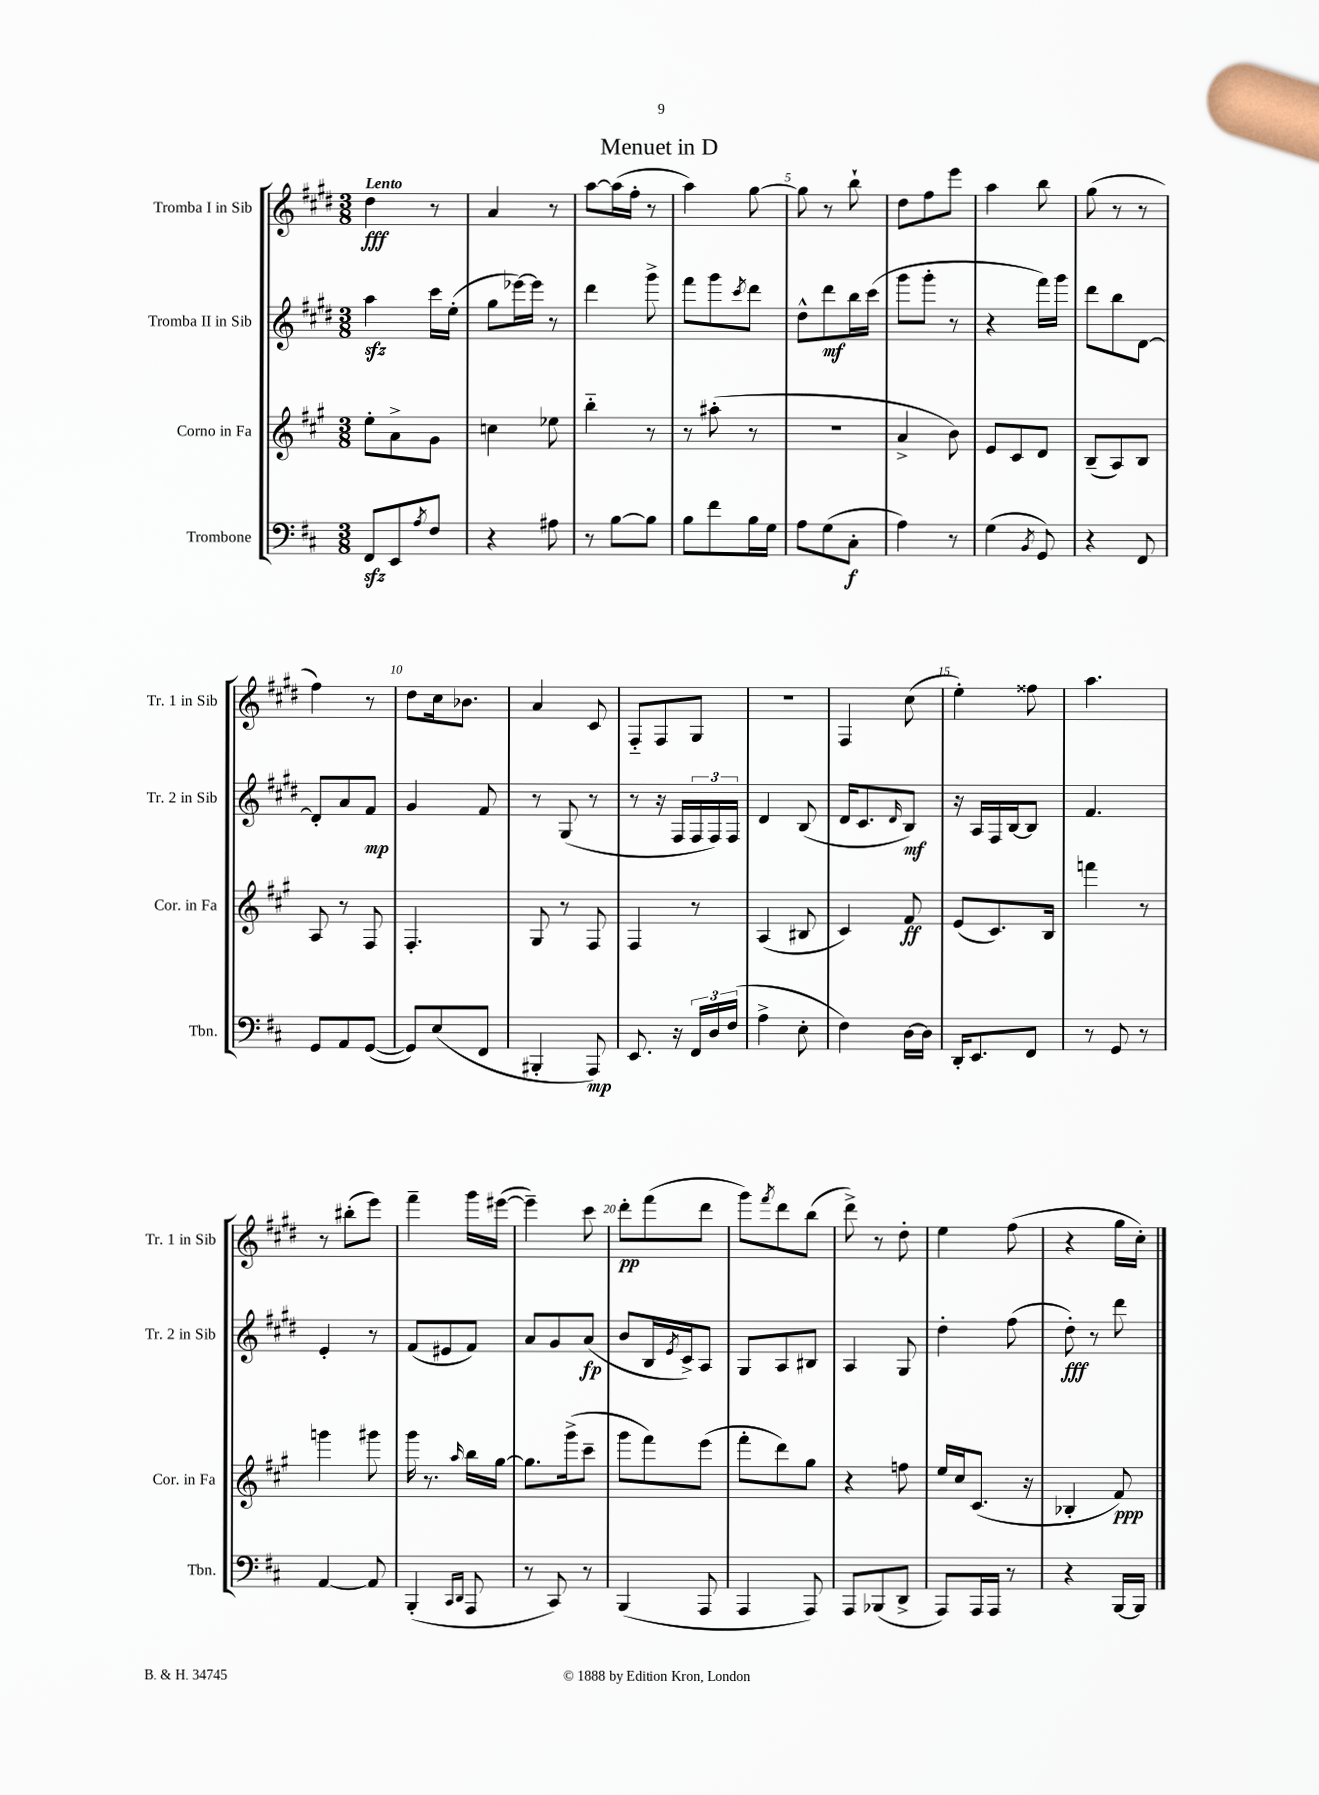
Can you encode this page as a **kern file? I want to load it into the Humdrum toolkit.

**kern	**dynam	**kern	**dynam	**kern	**dynam	**kern	**dynam
*part4	*part4	*part3	*part3	*part2	*part2	*part1	*part1
*staff4	*staff4	*staff3	*staff3	*staff2	*staff2	*staff1	*staff1
*I"Trombone	*	*I"Corno in Fa	*	*I"Tromba II in Sib	*	*I"Tromba I in Sib	*
*I'Tbn.	*	*I'Cor. in Fa	*	*I'Tr. 2 in Sib	*	*I'Tr. 1 in Sib	*
*clefF4	*	*clefG2	*	*clefG2	*	*clefG2	*
*k[f#c#]	*	*k[f#c#g#]	*	*k[f#c#g#d#]	*	*k[f#c#g#d#]	*
*M3/8	*	*M3/8	*	*M3/8	*	*M3/8	*
=1	=1	=1	=1	=1	=1	=1	=1
!	!	!	!	!	!	!LO:TX:a:B:t=Lento	!
8FF#zz/L	.	8ee'\L	.	4aazz\	.	4dd#\	fff
8EE/	.	8a^\	.	.	.	.	.
8qA/	.	.	.	.	.	.	.
8F#/J	.	8g#\J	.	16ccc#\LL	.	8r	.
.	.	.	.	(16ee'\JJ	.	.	.
=2	=2	=2	=2	=2	=2	=2	=2
4r	.	4ccn\	.	8gg#\L	.	4a/	.
.	.	.	.	[16eee-X\L)	.	.	.
.	.	.	.	16eee-\JJ]	.	.	.
8A#X\	.	8ee-X\	.	8r	.	8r	.
=3	=3	=3	=3	=3	=3	=3	=3
8r	.	4bb\	.	4ddd#\	.	[8aa\L	.
[8B\L	.	.	.	.	.	(16aa\L]	.
.	.	.	.	.	.	16ff#'\JJ	.
8B\J]	.	8r	.	8ggg#^\	.	8r	.
=4	=4	=4	=4	=4	=4	=4	=4
8B\L	.	8r	.	8fff#\L	.	4aa\)	.
8f#\	.	(8aa#X'\	.	8ggg#\	.	.	.
.	.	.	.	8qccc#/	.	.	.
16B\L	.	8r	.	8ddd#\J	.	[8gg#\	.
16G\JJ	.	.	.	.	.	.	.
=5	=5	=5	=5	=5	=5	=5	=5
8A\L	.	4.r	.	8dd#^^\L	.	8gg#\]	.
(8G\	.	.	.	8ddd#\	mf	8r	.
8C#'\J	f	.	.	16bb\L	.	8bb`\	.
.	.	.	.	(16ccc#\JJ	.	.	.
=6	=6	=6	=6	=6	=6	=6	=6
4A\)	.	4a^/	.	8ggg#\L	.	8dd#\L	.
.	.	.	.	8ggg#'\J	.	8ff#\	.
8r	.	8b\)	.	8r	.	8eee\J	.
=7	=7	=7	=7	=7	=7	=7	=7
(4G\	.	8e/L	.	4r	.	4aa\	.
.	.	8c#/	.	.	.	.	.
8qBB/	.	.	.	.	.	.	.
8GG/)	.	8d/J	.	16fff#\LL)	.	8bb\	.
.	.	.	.	16ggg#\JJ	.	.	.
=8	=8	=8	=8	=8	=8	=8	=8
4r	.	(8B~/L	.	8ddd#\L	.	(8gg#\	.
.	.	8A/)	.	8bb\	.	8r	.
8FF#/	.	8B/J	.	[8d#\J	.	8r	.
!!LO:LB:g=z
=9	=9	=9	=9	=9	=9	=9	=9
8GG/L	.	8A/	.	8d#'/L]	.	4ff#\)	.
8AA/	.	8r	.	8a/	.	.	.
([8GG/J	.	8F#/	.	8f#/J	mp	8r	.
=10	=10	=10	=10	=10	=10	=10	=10
8GG/L])	.	4.F#'/	.	4g#/	.	8dd#\L	.
(8E/	.	.	.	.	.	16cc#\k	.
.	.	.	.	.	.	8.b-X\J	.
8FF#/J	.	.	.	8f#/	.	.	.
=11	=11	=11	=11	=11	=11	=11	=11
4BBB#X'/	.	8G#/	.	8r	.	4a/	.
.	.	8r	.	(8G#/	.	.	.
8AAA/)	mp	8F#/	.	8r	.	8c#/	.
=12	=12	=12	=12	=12	=12	=12	=12
8.EE/	.	4F#/	.	8r	.	8F#/L	.
.	.	.	.	16r	.	8F#/	.
16r	.	.	.	16F#/LL	.	.	.
24FF#/LL	.	8r	.	24F#/	.	8G#/J	.
24D/	.	.	.	24F#/)	.	.	.
(24F#/JJ	.	.	.	24F#/JJ	.	.	.
=13	=13	=13	=13	=13	=13	=13	=13
4A^\	.	(4A/	.	4d#/	.	4.r	.
8E'\	.	8B#X/	.	(8B/	.	.	.
=14	=14	=14	=14	=14	=14	=14	=14
4F#\)	.	4c#/)	.	16d#/KL	.	4F#/	.
.	.	.	.	8.c#/	.	.	.
.	.	.	.	16qqd#/	.	.	.
[16D\LL	.	8f#/	ff	8B/J)	mf	(8cc#\	.
16D\JJ]	.	.	.	.	.	.	.
=15	=15	=15	=15	=15	=15	=15	=15
16DD'/KL	.	(8e/L	.	16r	.	4ee'\)	.
8.EE/	.	.	.	16A/LL	.	.	.
.	.	8.c#/)	.	16F#/	.	.	.
.	.	.	.	[16B/J	.	.	.
8FF#/J	.	.	.	8B/J]	.	8ff##X\	.
.	.	16B/Jk	.	.	.	.	.
=16	=16	=16	=16	=16	=16	=16	=16
8r	.	4fffn\	.	4.f#/	.	4.aa\	.
8GG/	.	.	.	.	.	.	.
8r	.	8r	.	.	.	.	.
!!LO:LB:g=z
=17	=17	=17	=17	=17	=17	=17	=17
[4AA/	.	4gggn\	.	4e'/	.	8r	.
.	.	.	.	.	.	(8bb#X'\L	.
8AA/]	.	8ggg#X\	.	8r	.	8eee\J)	.
=18	=18	=18	=18	=18	=18	=18	=18
(4BBB'/	.	16ggg#\	.	(8f#/L	.	4fff#~\	.
.	.	8.r	.	.	.	.	.
.	.	.	.	8e#X/	.	.	.
16qqCC#/LL	.	.	.	.	.	.	.
16qqDD/JJ	.	16qqaa/	.	.	.	.	.
8AAA/	.	16bb\LL	.	8f#/J)	.	16ggg#\LL	.
.	.	[16gg#\JJ	.	.	.	([16eee#X\JJ	.
=19	=19	=19	=19	=19	=19	=19	=19
8r	.	8.gg#\L]	.	8a/L	.	4eee#~\])	.
8CC#/)	.	.	.	8g#/	.	.	.
.	.	(16ggg#^\k	.	.	.	.	.
8r	.	8ccc#~\J	.	(8a/J	fp	8ccc#\	.
=20	=20	=20	=20	=20	=20	=20	=20
(4BBB/	.	8ggg#\L	.	8b/L	.	8ddd#'\L	pp
.	.	8fff#\)	.	16B/L	.	(8fff#\	.
.	.	.	.	8qe/	.	.	.
.	.	.	.	16c#^/J)	.	.	.
8AAA/	.	(8eee\J	.	8A/J	.	8ddd#\J	.
=21	=21	=21	=21	=21	=21	=21	=21
4AAA/	.	8fff#'\L	.	8G#/L	.	8ggg#\L)	.
.	.	.	.	.	.	8qfff#/	.
.	.	8ddd\)	.	8A/	.	8ddd#\	.
8AAA/)	.	8gg#\J	.	8B#X/J	.	(8bb\J	.
=22	=22	=22	=22	=22	=22	=22	=22
8AAA/L	.	4r	.	4A/	.	8ddd#^\)	.
(8BBB-X/	.	.	.	.	.	8r	.
8DD^/J	.	8ffn\	.	8G#/	.	8dd#'\	.
=23	=23	=23	=23	=23	=23	=23	=23
8AAA/L)	.	16ee/LL	.	4dd#'\	.	4ee\	.
.	.	16cc#/J	.	.	.	.	.
16AAA/L	.	(8.c#/J	.	.	.	.	.
16AAA/JJ	.	.	.	.	.	.	.
8r	.	.	.	(8ff#\	.	(8ff#\	.
.	.	16r	.	.	.	.	.
=24	=24	=24	=24	=24	=24	=24	=24
4r	.	4B-X'/	.	8dd#'\)	fff	4r	.
.	.	.	.	8r	.	.	.
[16BBB/LL	.	8f#/)	ppp	8ddd#\	.	16gg#\LL	.
16BBB/JJ]	.	.	.	.	.	16cc#'\JJ)	.
==	==	==	==	==	==	==	==
*-	*-	*-	*-	*-	*-	*-	*-
